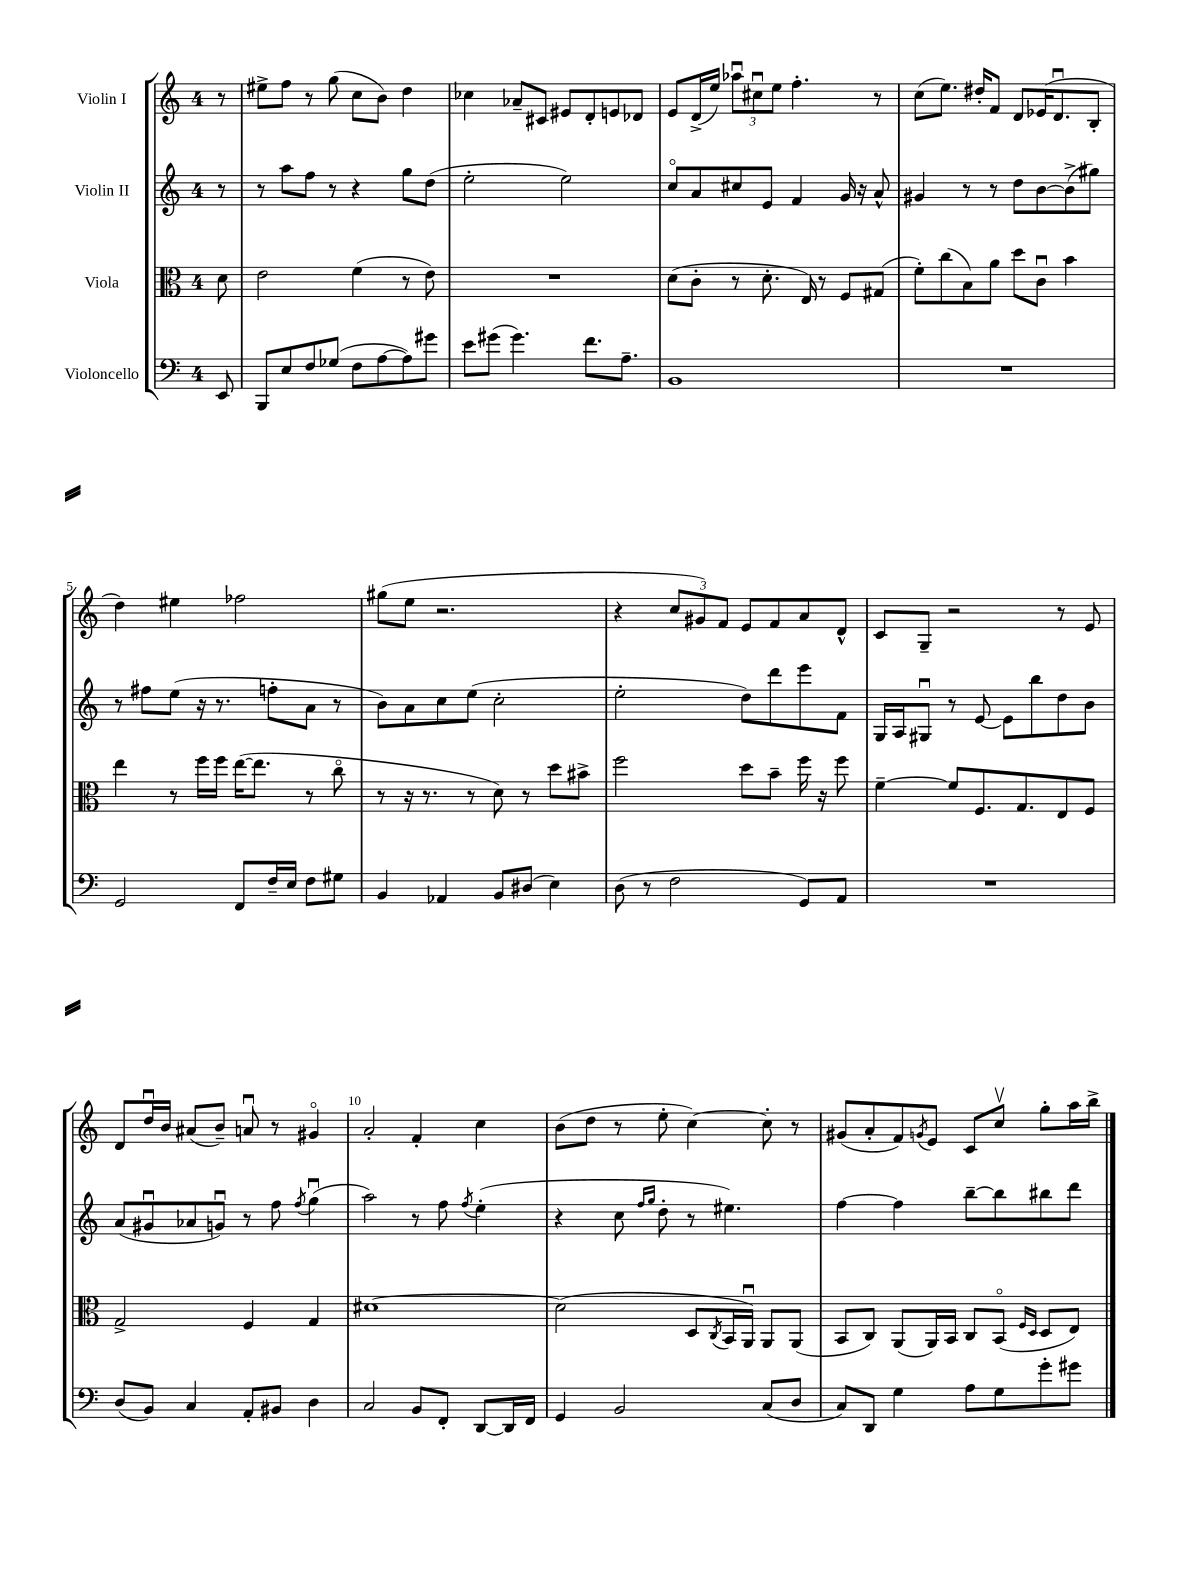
<<
\new StaffGroup <<
\new Staff = "s0" \with { instrumentName = "Violin I" } {
    \clef treble \key c \major \once \override Staff.TimeSignature.style = #'single-digit \time 4/4 \partial 8
    r8 |
    eis''8-> f''8 r8 g''8( c''8 b'8) d''4 |
    ces''4 aes'8-- cis'8 eis'8 d'8-. e'8 des'8 |
    e'8 d'16->( e''16) \tuplet 3/2 { aes''8\downbow cis''8\downbow e''8 } f''4.-. r8 |
    c''8( e''8.) dis''16-. f'8 d'8 ees'16( d'8.\downbow b8-. |
    d''4) eis''4 fes''2 |
    gis''8( e''8 r2. |
    r4 \tuplet 3/2 { c''8 gis'8) f'8 } e'8 f'8 a'8 d'8-^ |
    c'8 g8-- r2 r8 e'8 |
    d'8 d''16\downbow b'16 ais'8( b'8--) a'8\downbow r8 gis'4\flageolet |
    a'2-. f'4-. c''4 |
    b'8( d''8 r8 e''8-. c''4~) c''8-. r8 |
    gis'8( a'8-. f'8) \acciaccatura { g'8 } e'8 c'8 c''8\upbow g''8-. a''16 b''16-> \bar "|." |
}
\new Staff = "s1" \with { instrumentName = "Violin II" } {
    \clef treble \key c \major \once \override Staff.TimeSignature.style = #'single-digit \time 4/4 \partial 8
    r8 |
    r8 a''8 f''8 r8 r4 g''8 d''8( |
    e''2-. e''2) |
    c''8\flageolet a'8 cis''8 e'8 f'4 g'16 r16 a'8-^ |
    gis'4 r8 r8 d''8 b'8~ b'8->( gis''8) |
    r8 fis''8 e''8( r16 r8. f''8-. a'8 r8 |
    b'8) a'8 c''8 e''8( c''2-. |
    e''2-. d''8) d'''8 e'''8 f'8 |
    g16 a16 gis8\downbow r8 e'8~ e'8 b''8 d''8 b'8 |
    a'8( gis'8\downbow aes'8 g'8\downbow) r8 f''8 \acciaccatura { f''8 } g''4\downbow( |
    a''2) r8 f''8 \acciaccatura { f''8 } e''4-.( |
    r4 c''8 \grace { f''16 g''16 } d''8-. r8 eis''4.) |
    f''4~ f''4 b''8~-- b''8 bis''8 d'''8 \bar "|." |
}
\new Staff = "s2" \with { instrumentName = "Viola" } {
    \clef alto \key c \major \once \override Staff.TimeSignature.style = #'single-digit \time 4/4 \partial 8
    d'8 |
    e'2 f'4( r8 e'8) |
    R1 |
    d'8( c'8-. r8 d'8.-. e16) r8 f8 gis8( |
    f'8-.) c''8( b8) a'8 d''8 c'8\downbow b'4 |
    e''4 r8 f''16 f''16 e''16~( e''8. r8 c''8\flageolet |
    r8 r16 r8. r8 d'8) r8 d''8 bis'8-> |
    f''2 d''8 b'8-- f''16 r16 f''8 |
    f'4~-- f'8 f8. g8. e8 f8 |
    g2-> f4 g4 |
    dis'1~ |
    dis'2( d8 \acciaccatura { c8 } b,16 a,16\downbow) a,8 a,8( |
    b,8 c8) a,8( a,16) b,16 c8 b,8\flageolet( \grace { f16 d16 } d8 e8) \bar "|." |
}
\new Staff = "s3" \with { instrumentName = "Violoncello" } {
    \clef bass \key c \major \once \override Staff.TimeSignature.style = #'single-digit \time 4/4 \partial 8
    e,8 |
    b,,8 e8 f8 ges8( f8 a8~ a8) gis'8 |
    e'8 gis'8( gis'4.) f'8. a8.-- |
    b,1 |
    R1 |
    g,2 f,8 f16-- e16 f8 gis8 |
    b,4 aes,4 b,8 dis8( e4) |
    d8( r8 f2 g,8) a,8 |
    R1 |
    d8( b,8) c4 a,8-. bis,8 d4 |
    c2 b,8 f,8-. d,8~ d,16 f,16 |
    g,4 b,2 c8( d8 |
    c8) d,8 g4 a8 g8 g'8-. gis'8 \bar "|." |
}
>>
>>
\layout { \context { \Score \override BarNumber.break-visibility = ##(#f #t #t) barNumberVisibility = #(every-nth-bar-number-visible 5) } }
